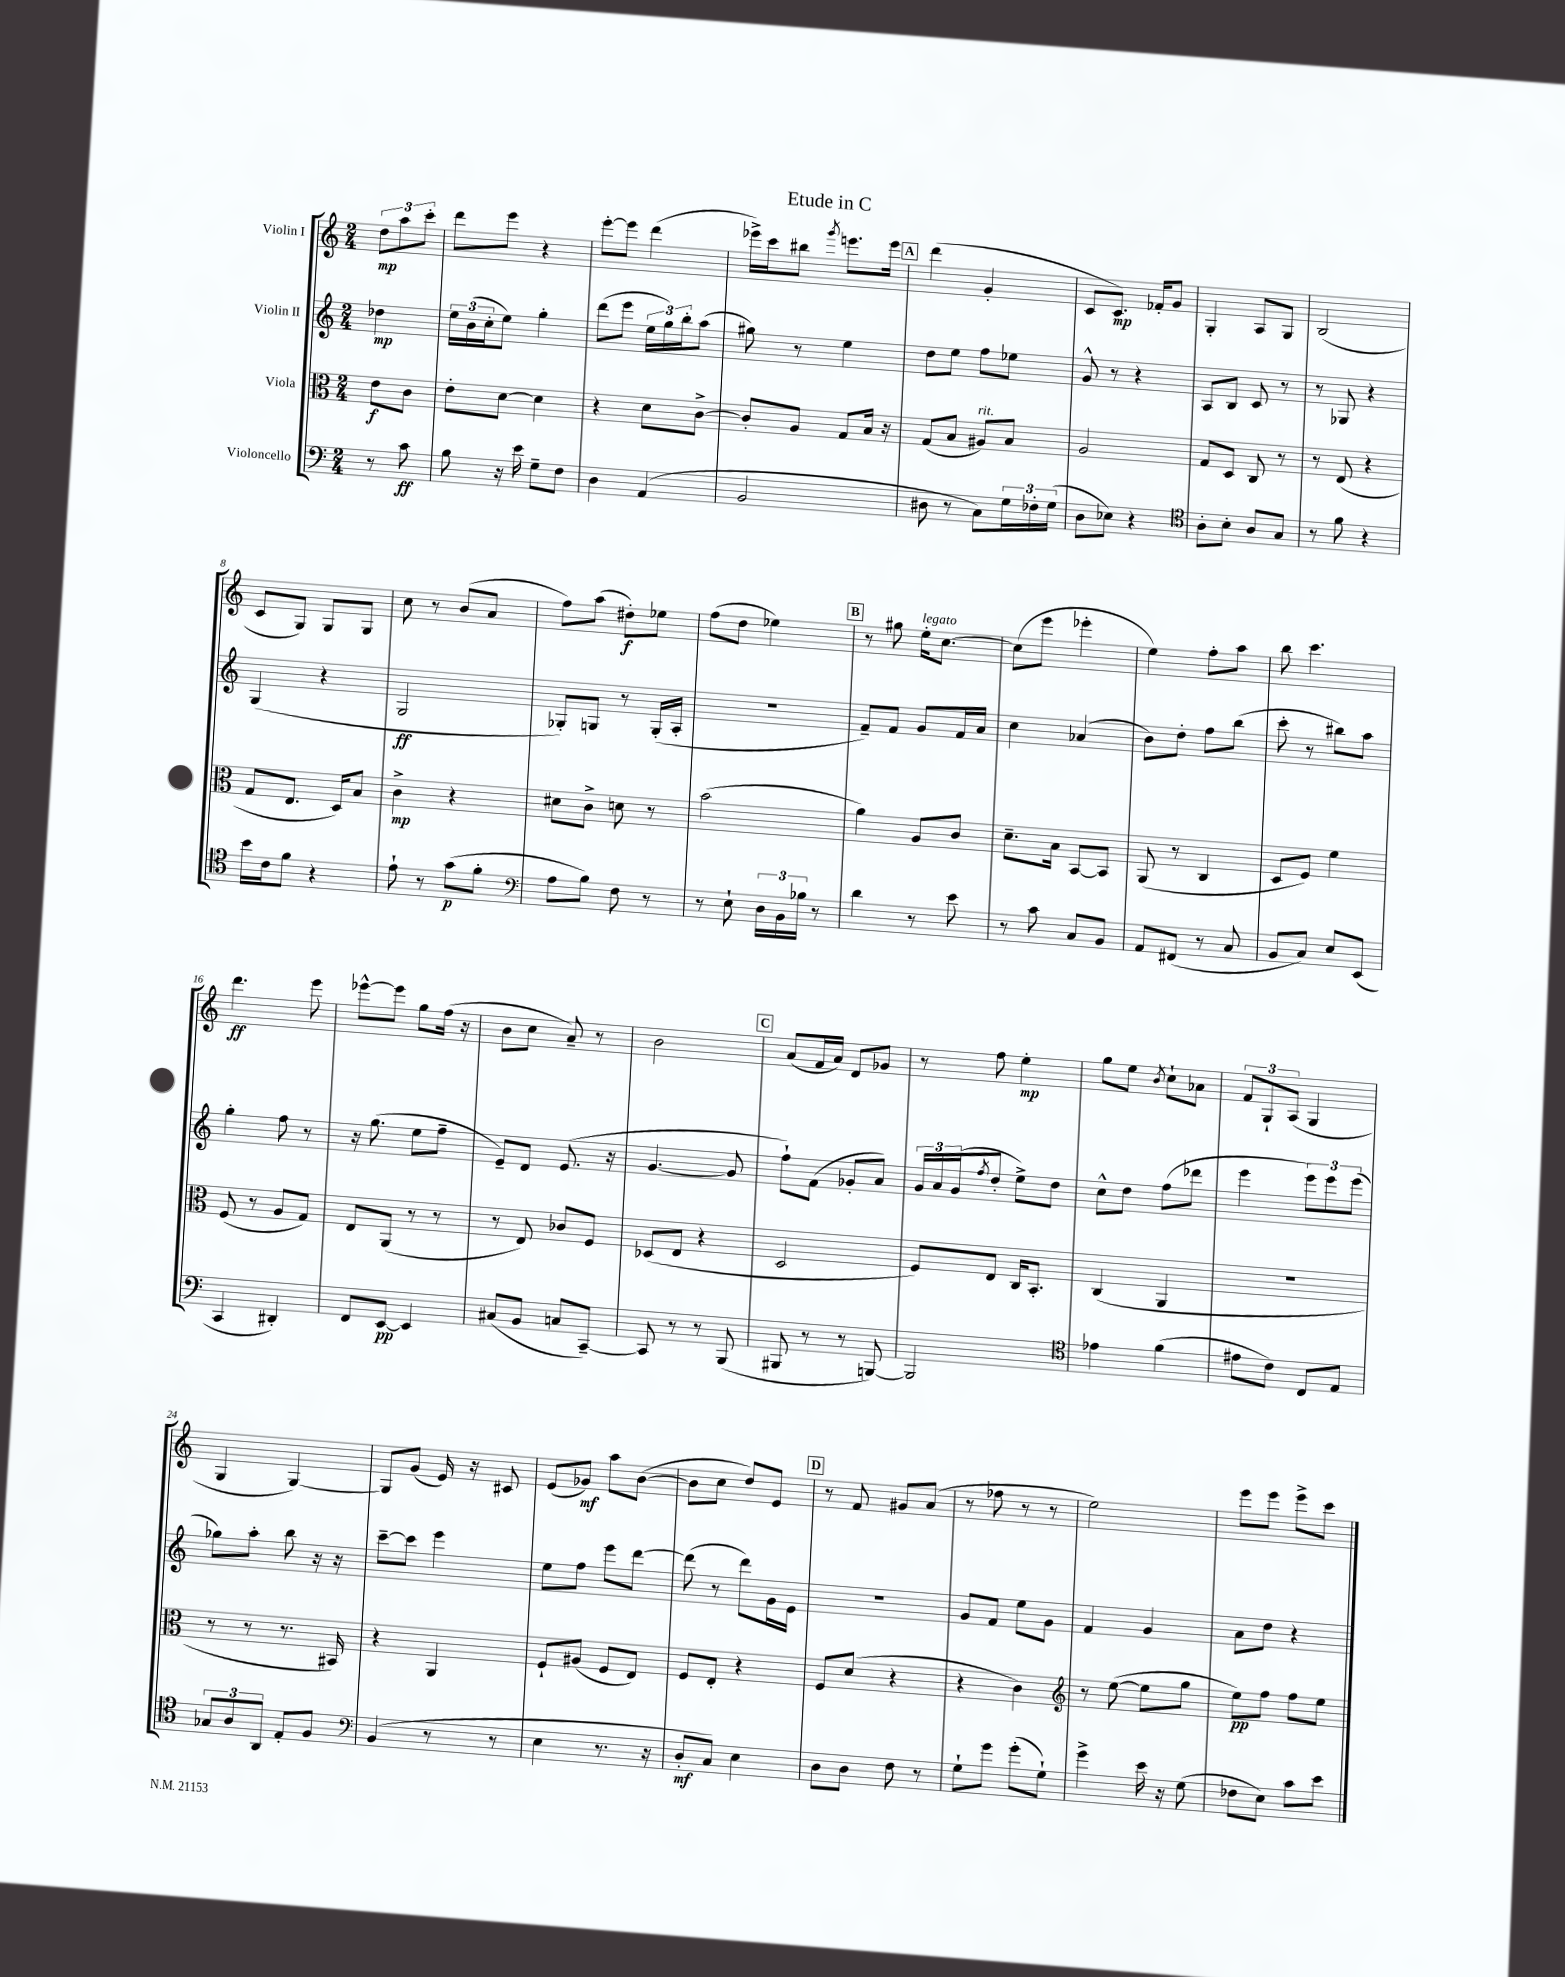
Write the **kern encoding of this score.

**kern	**dynam	**kern	**dynam	**kern	**dynam	**kern	**dynam
*part4	*part4	*part3	*part3	*part2	*part2	*part1	*part1
*staff4	*staff4	*staff3	*staff3	*staff2	*staff2	*staff1	*staff1
*I"Violoncello	*	*I"Viola	*	*I"Violin II	*	*I"Violin I	*
*clefF4	*	*clefC3	*	*clefG2	*	*clefG2	*
*k[]	*	*k[]	*	*k[]	*	*k[]	*
*M2/4	*	*M2/4	*	*M2/4	*	*M2/4	*
=	=	=	=	=	=	=	=
8r	.	8e\L	f	4dd-X\	mp	12dd\L	mp
.	.	.	.	.	.	12aa\	.
8c\	ff	8c\J	.	.	.	.	.
.	.	.	.	.	.	12ccc'\J	.
=1	=1	=1	=1	=1	=1	=1	=1
8B\	.	8e'\L	.	24ee\LL	.	8ddd\L	.
.	.	.	.	(24b\	.	.	.
.	.	.	.	24cc'\J	.	.	.
16r	.	[8d\J	.	8ee\J)	.	8eee\J	.
16e\	.	.	.	.	.	.	.
8G~\L	.	4d\]	.	4gg'\	.	4r	.
8F\J	.	.	.	.	.	.	.
=2	=2	=2	=2	=2	=2	=2	=2
4D\	.	4r	.	(8ddd\L	.	[8eee'\L	.
.	.	.	.	8eee\J	.	8eee\J]	.
(4AA/	.	8d\L	.	24ee\LL	.	(4ddd\	.
.	.	.	.	24gg\)	.	.	.
.	.	.	.	24bb'\J	.	.	.
.	.	[8c^\J	.	(8aa\J	.	.	.
=3	=3	=3	=3	=3	=3	=3	=3
2BB/	.	8c'/L]	.	8gg#X\)	.	16eee-X^\LL)	.
.	.	.	.	.	.	16ccc\J	.
.	.	8A/J	.	8r	.	8bb#X\J	.
.	.	.	.	.	.	8qggg/	.
.	.	8G/L	.	4ee\	.	8.eeen\L	.
.	.	16B/Jk	.	.	.	.	.
.	.	16r	.	.	.	16eee\Jk	.
!!LO:REH:place=s1:t=A
=4	=4	=4	=4	=4	=4	=4	=4
8D#X\	.	(8G/L	.	8dd\L	.	(4ddd\	.
8r	.	8B/J	.	8ee\J	.	.	.
!	!	!LO:TX:a:i:t=rit.	!	!	!	!	!
8C\L)	.	8A#X/L)	.	8ff\L	.	4g'/	.
24G\L	.	8B/J	.	8ee-X\J	.	.	.
24F-X'\	.	.	.	.	.	.	.
(24G\JJ	.	.	.	.	.	.	.
=5	=5	=5	=5	=5	=5	=5	=5
8D\L	.	2A/	.	8g^^/	.	8c/L	.
8E-X\J)	.	.	.	8r	.	8.c/J)	mp
4r	.	.	.	4r	.	.	.
.	.	.	.	.	.	16f-X'/KL	.
.	.	.	.	.	.	8g/J	.
=6	=6	=6	=6	=6	=6	=6	=6
*clefC4	*	*	*	*	*	*	*
8A'\L	.	8G/L	.	8A/L	.	4G'/	.
8B'\J	.	8D/J	.	8B/J	.	.	.
8A/L	.	8C/	.	8c/	.	8A/L	.
8G/J	.	8r	.	8r	.	8G/J	.
=7	=7	=7	=7	=7	=7	=7	=7
8r	.	8r	.	8r	.	(2B/	.
8f\	.	(8E/	.	8G-X/	.	.	.
4r	.	4r	.	4r	.	.	.
!!LO:LB:g=z
=8	=8	=8	=8	=8	=8	=8	=8
16b\LL	.	8G/L	.	(4G/	.	8c/L	.
16c\J	.	.	.	.	.	.	.
8f\J	.	8.E/J	.	.	.	8G/J)	.
4r	.	.	.	4r	.	8G/L	.
.	.	16D/KL)	.	.	.	.	.
.	.	8B/J	.	.	.	8G/J	.
=9	=9	=9	=9	=9	=9	=9	=9
8e`\	.	4c^\	mp	2G/	ff	8cc\	.
8r	.	.	.	.	.	8r	.
(8g\L	p	4r	.	.	.	(8b/L	.
8f'\J	.	.	.	.	.	8a/J	.
=10	=10	=10	=10	=10	=10	=10	=10
*clefF4	*	*	*	*	*	*	*
8A\L	.	8d#X\L	.	8G-X'/L)	.	8ff\L)	.
8B\J)	.	8c^\J	.	8Gn/J	.	(8aa\J	.
8F\	.	8dn\	.	8r	.	8dd#X'\L)	f
8r	.	8r	.	(16G'/LL	.	8ee-X\J	.
.	.	.	.	16A'/JJ	.	.	.
=11	=11	=11	=11	=11	=11	=11	=11
8r	.	(2b\	.	2r	.	(8ff\L	.
8E`\	.	.	.	.	.	8dd\J	.
24D\LL	.	.	.	.	.	4ee-X\)	.
24BB\	.	.	.	.	.	.	.
24B-X\JJ	.	.	.	.	.	.	.
8r	.	.	.	.	.	.	.
!!LO:REH:place=s1:t=B
=12	=12	=12	=12	=12	=12	=12	=12
4d\	.	4a\)	.	8f~/L)	.	8r	.
.	.	.	.	8f/J	.	8gg#X\	.
!	!	!	!	!	!	!LO:TX:a:i:t=legato	!
8r	.	8A/L	.	8g/L	.	16ee'\KL	.
.	.	.	.	.	.	[8.cc\J	.
8e\	.	8c/J	.	16f/L	.	.	.
.	.	.	.	16a/JJ	.	.	.
=13	=13	=13	=13	=13	=13	=13	=13
8r	.	8.d~\L	.	4cc\	.	(8cc\L]	.
8c\	.	.	.	.	.	8eee\J	.
.	.	16B\Jk	.	.	.	.	.
8C/L	.	[8BB/L	.	(4a-X/	.	4eee-X'\	.
8BB/J	.	8BB/J]	.	.	.	.	.
=14	=14	=14	=14	=14	=14	=14	=14
8AA/L	.	(8AA/	.	8b\L)	.	4ee\)	.
(8FF#X/J	.	8r	.	8dd'\J	.	.	.
8r	.	4C/	.	8ff\L	.	8ff'\L	.
8C/	.	.	.	(8bb\J	.	8aa\J	.
=15	=15	=15	=15	=15	=15	=15	=15
8BB/L	.	8D/L	.	8ccc'\	.	8bb\	.
8C/J)	.	8F/J)	.	8r	.	4.ccc\	.
8E/L	.	4f\	.	8bb#X\L)	.	.	.
(8EE/J	.	.	.	8aa\J	.	.	.
!!LO:LB:g=z
=16	=16	=16	=16	=16	=16	=16	=16
4CC/	.	(8F/	.	4gg'\	.	4.ddd\	ff
.	.	8r	.	.	.	.	.
4DD#X'/)	.	8A/L	.	8ff\	.	.	.
.	.	8G/J)	.	8r	.	8eee\	.
=17	=17	=17	=17	=17	=17	=17	=17
8FF/L	.	8E/L	.	16r	.	[8eee-X^^\L	.
.	.	.	.	(8.gg\	.	.	.
[8EE/J	pp	(8AA/J	.	.	.	8eee-\J]	.
4EE/]	.	8r	.	8ee\L	.	8gg\L	.
.	.	8r	.	8ff~\J	.	(16ff\Jk	.
.	.	.	.	.	.	16r	.
=18	=18	=18	=18	=18	=18	=18	=18
(8C#X/L	.	8r	.	8e~/L)	.	8b\L	.
8BB/J	.	8E/)	.	8d/J	.	8cc\J	.
8Cn/L	.	8c-X/L	.	(8.e/	.	8a~/)	.
[8CC~/J)	.	8F/J	.	.	.	8r	.
.	.	.	.	16r	.	.	.
=19	=19	=19	=19	=19	=19	=19	=19
8CC/]	.	(8D-X/L	.	[4.g/	.	2b\	.
8r	.	8E/J	.	.	.	.	.
8r	.	4r	.	.	.	.	.
(8BBB/	.	.	.	8g/]	.	.	.
!!LO:REH:place=s1:t=C
=20	=20	=20	=20	=20	=20	=20	=20
8BBB#X/	.	2D/	.	8ff`\L)	.	(8a/L	.
8r	.	.	.	(8f\J	.	16f/L	.
.	.	.	.	.	.	16a/JJ)	.
8r	.	.	.	8g-X'/L	.	8d/L	.
[8BBBn/)	.	.	.	8a/J)	.	8g-X/J	.
=21	=21	=21	=21	=21	=21	=21	=21
2BBB/]	.	8F/L)	.	24g/LL	.	8r	.
.	.	.	.	24a/	.	.	.
.	.	.	.	(24g/J	.	.	.
.	.	.	.	8qff/	.	.	.
.	.	8E/J	.	8dd'/J	.	8ff\	.
.	.	16C/KL	.	8ee^\L)	.	4ee'\	mp
.	.	8.BB'/J	.	.	.	.	.
.	.	.	.	8dd\J	.	.	.
=22	=22	=22	=22	=22	=22	=22	=22
*clefC4	*	*	*	*	*	*	*
4e-X\	.	(4C/	.	8cc^^\L	.	8gg\L	.
.	.	.	.	8dd\J	.	8ee\J	.
.	.	.	.	.	.	8qb/	.
(4f\	.	4AA/	.	(8ff\L	.	8cc`\L	.
.	.	.	.	8ddd-X\J	.	8a-X\J	.
=23	=23	=23	=23	=23	=23	=23	=23
8e#X\L	.	2r	.	4eee\	.	12f/L	.
.	.	.	.	.	.	12G`/	.
8c\J)	.	.	.	.	.	.	.
.	.	.	.	.	.	(12A/J	.
8C/L	.	.	.	12eee\L)	.	4G/	.
.	.	.	.	12eee\	.	.	.
8E/J	.	.	.	.	.	.	.
.	.	.	.	(12eee\J	.	.	.
!!LO:LB:g=z
=24	=24	=24	=24	=24	=24	=24	=24
12G-X/L	.	8r	.	8gg-X\L)	.	4G/	.
12A/	.	.	.	.	.	.	.
.	.	8r	.	8aa'\J	.	.	.
12AA/J	.	.	.	.	.	.	.
8E'/L	.	8.r	.	8bb\	.	[4G/)	.
8F/J	.	.	.	16r	.	.	.
.	.	16BB#X/)	.	16r	.	.	.
=25	=25	=25	=25	=25	=25	=25	=25
*clefF4	*	*	*	*	*	*	*
(4BB/	.	4r	.	[8ccc~\L	.	8G/L]	.
.	.	.	.	8ccc\J]	.	(8g/J	.
8r	.	4AA/	.	4eee\	.	16e/)	.
.	.	.	.	.	.	16r	.
8r	.	.	.	.	.	8c#X/	.
=26	=26	=26	=26	=26	=26	=26	=26
4E\	.	8F`/L	.	8ee\L	.	(8e/L	.
.	.	(8A#X/J	.	8ff\J	.	8g-X/J)	mf
8.r	.	8F/L	.	8eee\L	.	8aa\L	.
.	.	8E/J)	.	[8ddd\J	.	([8b\J	.
16r	.	.	.	.	.	.	.
=27	=27	=27	=27	=27	=27	=27	=27
8D'/L	mf	8F/L	.	(8ddd\]	.	8b\L]	.
8C/J)	.	8E'/J	.	8r	.	8cc\J	.
4E\	.	4r	.	8ddd\L)	.	8dd/L)	.
.	.	.	.	16g\L	.	8e/J	.
.	.	.	.	16e\JJ	.	.	.
!!LO:REH:place=s1:t=D
=28	=28	=28	=28	=28	=28	=28	=28
8D\L	.	8F/L	.	2r	.	8r	.
8D\J	.	(8d/J	.	.	.	8f/	.
8F\	.	4r	.	.	.	8g#X/L	.
8r	.	.	.	.	.	(8a/J	.
=29	=29	=29	=29	=29	=29	=29	=29
8G`\L	.	4r	.	8g/L	.	8r	.
8g\J	.	.	.	8f/J	.	8ff-X\	.
(8g'\L	.	4c\)	.	8ee\L	.	8r	.
8G`\J)	.	.	.	8g\J	.	8r	.
=30	=30	=30	=30	=30	=30	=30	=30
*	*	*clefG2	*	*	*	*	*
4g^\	.	8r	.	4f/	.	2ee\)	.
.	.	([8ee\	.	.	.	.	.
16e\	.	8ee\L]	.	4g/	.	.	.
16r	.	.	.	.	.	.	.
(8G\	.	8gg\J	.	.	.	.	.
=31	=31	=31	=31	=31	=31	=31	=31
8F-X\L	.	8ee\L)	pp	8a\L	.	8eee\L	.
8E\J)	.	8ff\J	.	8dd\J	.	8eee\J	.
8c\L	.	8ff\L	.	4r	.	8eee^\L	.
8e\J	.	8ee\J	.	.	.	8ccc\J	.
==	==	==	==	==	==	==	==
*-	*-	*-	*-	*-	*-	*-	*-
